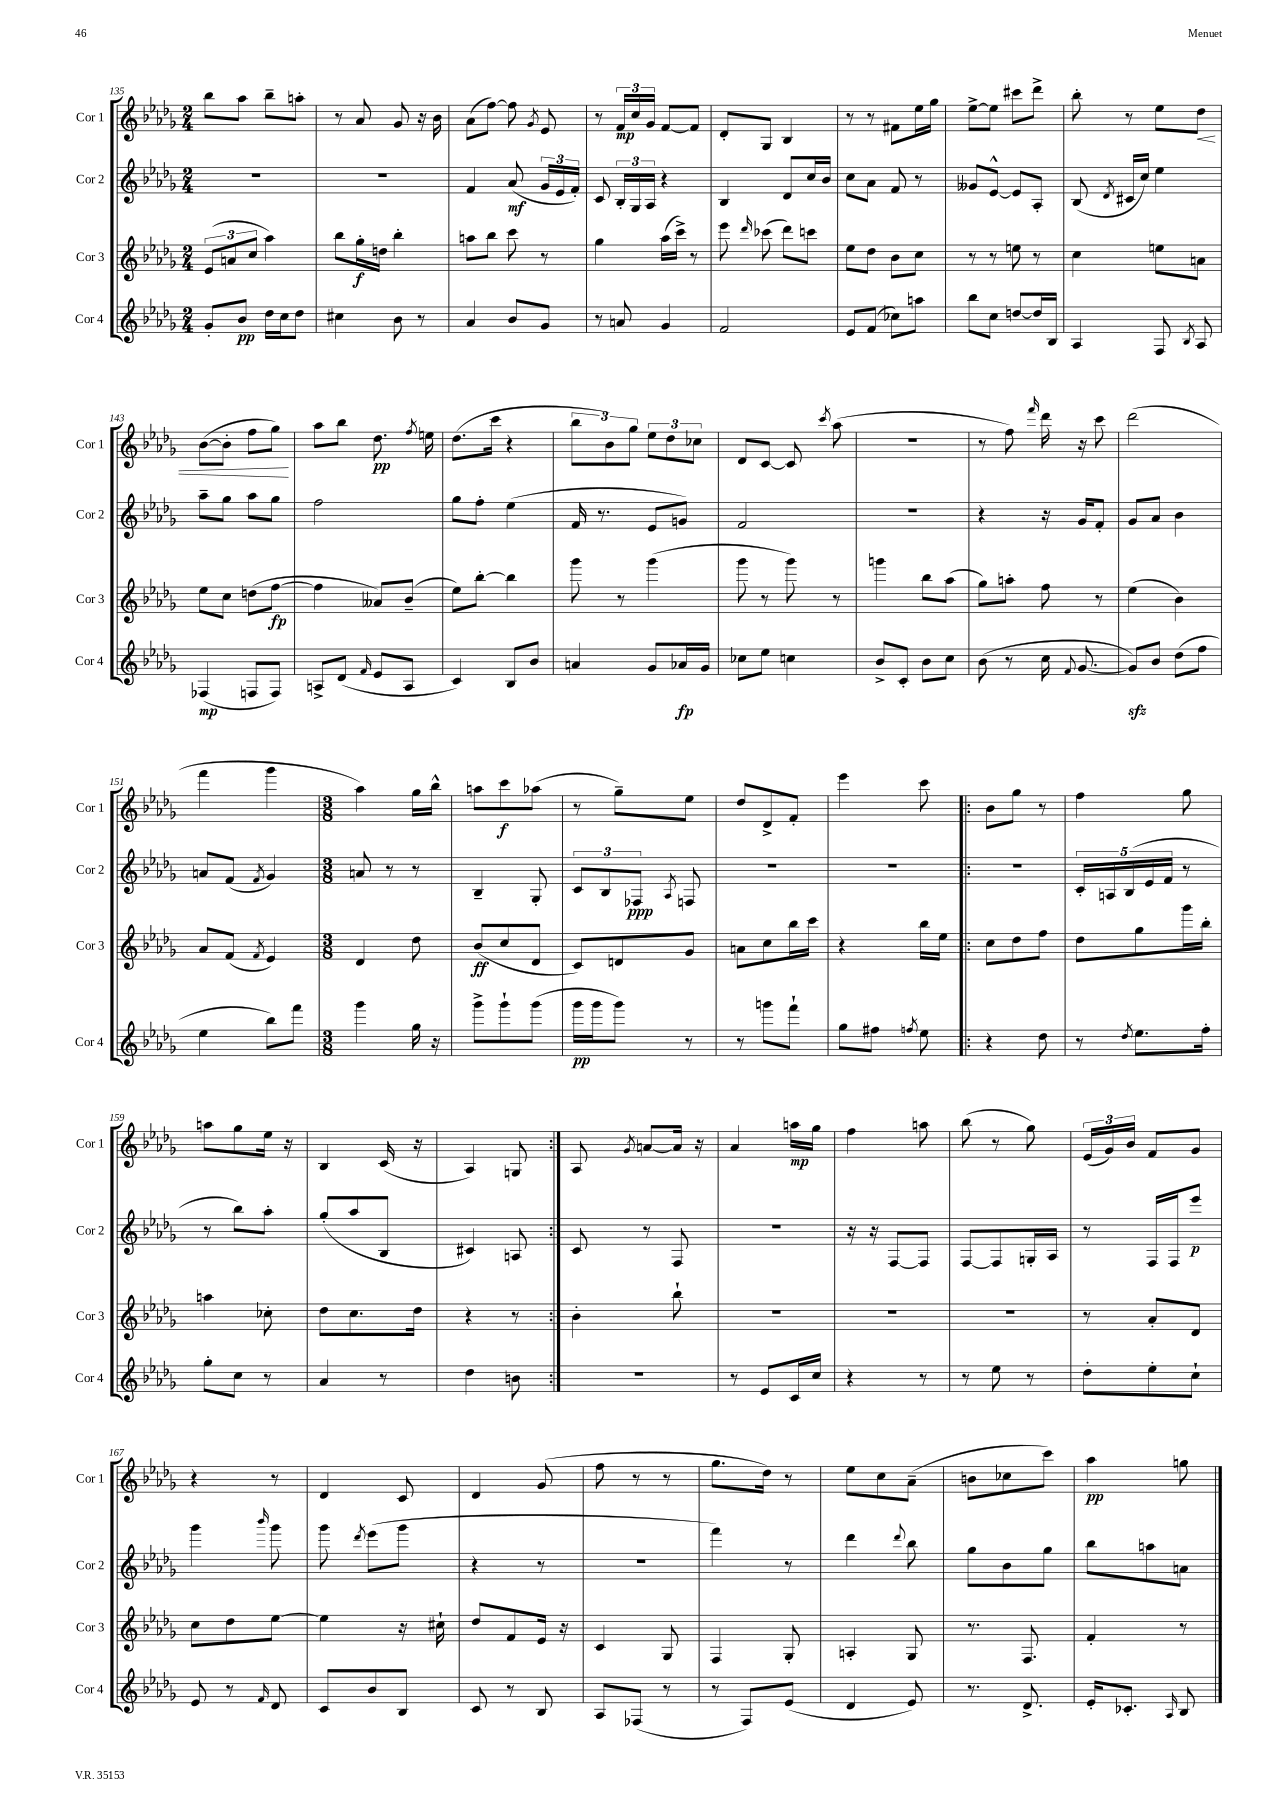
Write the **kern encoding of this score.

**kern	**kern	**kern	**kern
*staff4	*staff3	*staff2	*staff1
*clefG2	*clefG2	*clefG2	*clefG2
*k[b-e-a-d-g-]	*k[b-e-a-d-g-]	*k[b-e-a-d-g-]	*k[b-e-a-d-g-]
*M2/4	*M2/4	*M2/4	*M2/4
8g-'	(12e-	2r	8bb-
.	12a	.	.
8b-	.	.	8aa-
.	12cc	.	.
16dd-	4aa-)	.	8bb-~
16cc	.	.	.
8dd-	.	.	8aa'
=	=	=	=
4cc#	8bb-	2r	8r
.	16gg-'	.	8a-
.	16dd	.	.
8b-	4bb-'	.	8g-
8r	.	.	16r
.	.	.	16b-
=	=	=	=
4a-	8aa	4f	(8a-
.	8bb-	.	[8ff)
8b-	8ccc	(8a-	8ff]
.	.	.	8qg-
8g-	8r	24g-	8e-
.	.	24e-	.
.	.	24f')	.
=	=	=	=
8r	4gg-	8c	8r
8a	.	24B-'	24f
.	.	24G-	24cc
.	.	24A-	24g-
4g-	(16aa-	4r	[8f
.	16ccc^)	.	.
.	8r	.	8f]
=	=	=	=
2f	8eee-	4B-	8d-'
.	16qqddd-	.	.
.	(8ccc-	.	8G-
.	8ddd-)	8d-	4B-
.	8ccc	16cc	.
.	.	16b-	.
=	=	=	=
8e-	8ee-	8cc	8r
(8f	8dd-	8a-	8r
8cc-)	8b-	8f	8f#
8aa	8cc	8r	16ee-
.	.	.	16gg-
=	=	=	=
8bb-	8r	8g--	[8ee-^
8cc	8r	[8e-^^	8ee-]
[8dd	8ee	8e-]	8ccc#
16dd]	8r	8A-'	8ddd-^
16B-	.	.	.
=	=	=	=
4A-	4cc	(8B-	8bb-'
.	.	8qd-	.
.	.	16c#	8r
.	.	16cc)	.
8F	8ee	4ee-	8ee-
8qB-	.	.	.
8A-	8a	.	8dd-
=	=	=	=
(4F-	8ee-	8aa-~	([8b-
.	8cc	8gg-	8b-']
8F	(8dd	8aa-	8ff
8F)	[8ff	8gg-	8gg-)
=	=	=	=
8A^	4ff]	2ff	8aa-
(8d-	.	.	8bb-
16qqf	.	.	.
8e-	8a--)	.	8.dd-
8A	(8b-~	.	.
.	.	.	8qff
.	.	.	16ee
=	=	=	=
4c)	8ee-)	8gg-	(8.dd-
.	[8bb-'	8ff'	.
.	.	.	16ccc
8B-	4bb-]	(4ee-	4r
8b-	.	.	.
=	=	=	=
4a	8ggg-	16f	12bb-
.	.	8.r	.
.	.	.	12b-)
.	8r	.	.
.	.	.	12gg-
8g-	(4ggg-	8e-	12ee-
.	.	.	12dd-
16a-	.	8g)	.
.	.	.	12cc-
16g-	.	.	.
=	=	=	=
8cc-	8ggg-	2f	8d-
8ee-	8r	.	[8c
4cc	8ggg-)	.	8c]
.	.	.	8qccc
.	8r	.	(8aa-
=	=	=	=
8b-^	4ggg	2r	2r
8c'	.	.	.
8b-	8bb-	.	.
8cc	(8aa-	.	.
=	=	=	=
(8b-	8gg-)	4r	8r
8r	8aa'	.	8ff)
.	.	.	16qqfff
16cc	8ff	16r	16ddd-
8qqf	.	.	.
[8.g-	.	16g-	16r
.	8r	8f'	8ccc
=	=	=	=
8g-])	(4ee-	8g-	(2ddd-
8b-	.	8a-	.
(8dd-	4b-)	4b-	.
8ff	.	.	.
=	=	=	=
4ee-	8a-	8a	4fff
.	(8f	(8f	.
.	8qf	8qf	.
8bb-)	4e-)	4g-)	4ggg-
8fff	.	.	.
=	=	=	=
*M3/8	*M3/8	*M3/8	*M3/8
4ggg-	4d-	8a	4aa-)
.	.	8r	.
16gg-	8dd-	8r	16gg-
16r	.	.	16bb-^^
=	=	=	=
8ggg-^	(8b-	4B-~	8aa
8ggg-`	8cc	.	8ccc
(8ggg-	8d-	8G-'	(8aa-
=	=	=	=
16ggg-	8c)	12c	8r
16ggg-	.	.	.
.	.	12B-	.
8ggg-)	8d	.	8gg-~)
.	.	12F-	.
.	.	8qA-	.
8r	8g-	8F	8ee-
=	=	=	=
8r	8a	4.r	8dd-
8ggg	8cc	.	8d-^
8fff`	16bb-	.	8f'
.	16ccc	.	.
=	=	=	=
8gg-	4r	4.r	4eee-
8ff#	.	.	.
8qff	.	.	.
8ee-	16bb-	.	8ccc
.	16ee-	.	.
=!|:	=!|:	=!|:	=!|:
4r	8cc	4.r	8b-
.	8dd-	.	8gg-
8dd-	8ff	.	8r
=	=	=	=
8r	8dd-	20c'	4ff
.	.	20A	.
.	.	(20B-	.
8qdd-	.	.	.
8.ee-	8gg-	.	.
.	.	20e-	.
.	.	20f	.
.	16ggg-	8r	8gg-
16ff'	16bb-'	.	.
=	=	=	=
8gg-'	4aa	8r	8aa
8cc	.	8bb-)	8gg-
8r	8cc-'	8aa-'	16ee-
.	.	.	16r
=	=	=	=
4a-	8dd-	(8gg-'	4B-
.	8.cc	8aa-	.
8r	.	8B-	(16c
.	16dd-	.	16r
=	=	=	=
4dd-	4r	4c#)	4A-)
8b	8r	8A	8G
=:|!	=:|!	=:|!	=:|!
4.r	4b-'	8c	8A-
.	.	.	8qg-
.	.	8r	[8a
.	8bb-`	8F	16a]
.	.	.	16r
=	=	=	=
8r	4.r	4.r	4a-
8e-	.	.	.
16c	.	.	16aa
16cc	.	.	16gg-
=	=	=	=
4r	4.r	16r	4ff
.	.	16r	.
.	.	[8F	.
8r	.	8F]	8aa
=	=	=	=
8r	4.r	[8F	(8bb-
8ee-	.	8F]	8r
8r	.	16G'	8gg-)
.	.	16A-	.
=	=	=	=
8dd-'	8r	8r	(24e-
.	.	.	24g-)
.	.	.	24b-
8ee-'	8a-'	16F	8f
.	.	16F	.
8cc`	8d-	8eee-	8g-
=	=	=	=
8e-	8cc	4ggg-	4r
8r	8dd-	.	.
16qqf	.	16qqbbb-	.
8d-	[8ee-	8ggg-	8r
=	=	=	=
8c	4ee-]	8ggg-	4d-
.	.	8qddd-	.
8b-	.	(8eee-	.
8B-	16r	8ggg-	8c
.	16cc#`	.	.
=	=	=	=
8c	8dd-	4r	4d-
8r	8f	.	.
8B-	16e-	8r	(8g-
.	16r	.	.
=	=	=	=
8A-	4c	4.r	8ff
(8F-	.	.	8r
8r	8G-	.	8r
=	=	=	=
8r	4F	4fff)	8.gg-
8F)	.	.	.
.	.	.	16dd-)
(8e-	8G-'	8r	8r
=	=	=	=
4d-	4A'	4ddd-	8ee-
.	.	.	8cc
.	.	8qqddd-	.
8e-)	8G-	8bb-	(8a-~
=	=	=	=
8.r	8.r	8gg-	8b
.	.	8b-	8cc-
8.d-^	8.F	.	.
.	.	8gg-	8ccc)
=	=	=	=
16e-'	4f'	8bb-	4aa-
8.c-'	.	.	.
.	.	8aa	.
16qqA-	.	.	.
8B-	8r	8a	8gg
==	==	==	==
*-	*-	*-	*-
